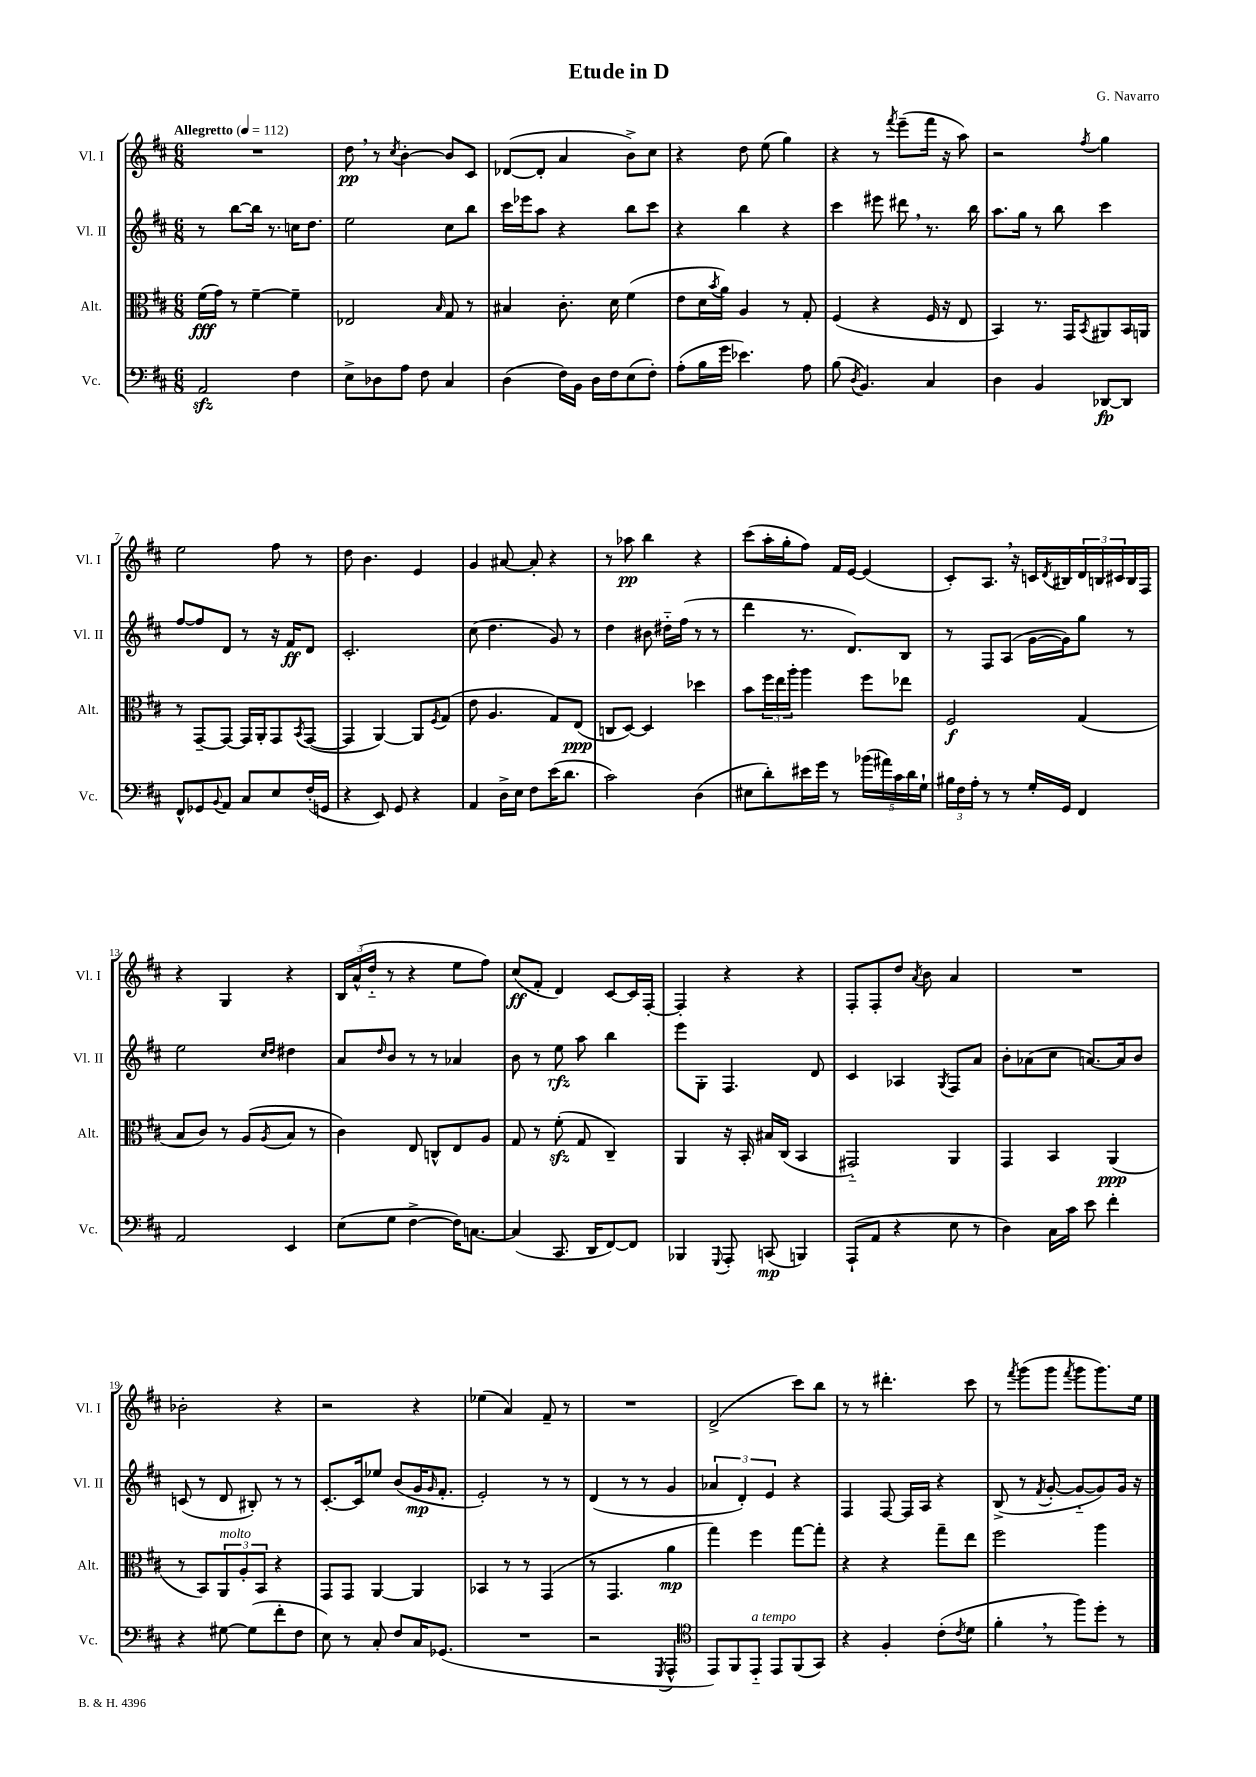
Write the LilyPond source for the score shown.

\header { title = "Etude in D" composer = "G. Navarro" }
<<
\new StaffGroup <<
\new Staff = "s0" \with { instrumentName = "Vl. I" shortInstrumentName = "Vl. I" } {
    \clef treble \key d \major \numericTimeSignature \time 6/8 \tempo "Allegretto" 4 = 112
    R2. |
    d''8\pp \breathe r8 \acciaccatura { cis''8 } b'4~-. b'8 cis'8 |
    des'8~( des'8-. a'4 b'8->) cis''8 |
    r4 d''8 e''8( g''4) |
    r4 r8 \acciaccatura { fis'''8 } e'''8--( fis'''16 r16 a''8) |
    r2 \acciaccatura { fis''8 } g''4 |
    e''2 fis''8 r8 |
    d''8 b'4. e'4 |
    g'4 ais'8~ ais'8-. r4 |
    r8 aes''8\pp b''4 r4 |
    cis'''8( a''16-. g''16-. fis''8) fis'16 e'16~ e'4( |
    cis'8-.) a8. \breathe r16 c'16 \acciaccatura { d'8 } bis16 \tuplet 3/2 { d'16 b16 cis'16 } b16 fis16 |
    r4 g4 r4 |
    \tuplet 3/2 { b16 a'16-^( d''16-_ } r8 r4 e''8 fis''8) |
    cis''8\ff( fis'8-. d'4) cis'8~ cis'16 fis16~-. |
    fis4-. r4 r4 |
    fis8-. fis8-. d''8 \acciaccatura { a'8 } b'8 a'4 |
    R2. |
    bes'2-. r4 |
    r2 r4 |
    ees''4( a'4) fis'8-- r8 |
    R2. |
    d'2->( cis'''8) b''8 |
    r8 r8 dis'''4.-. cis'''8 |
    r8 \acciaccatura { fis'''8 } g'''8( g'''8 \acciaccatura { fis'''8 } g'''8 g'''8.) e''16 \bar "|." |
}
\new Staff = "s1" \with { instrumentName = "Vl. II" shortInstrumentName = "Vl. II" } {
    \clef treble \key d \major \numericTimeSignature \time 6/8
    r8 b''8~ b''16 r8. c''16 d''8. |
    e''2 cis''8 b''8 |
    cis'''16 ees'''16 a''8 r4 b''8 cis'''8 |
    r4 b''4 r4 |
    cis'''4 eis'''8 dis'''8 \breathe r8. b''16 |
    a''8. g''16 r8 b''8 cis'''4 |
    fis''8~ fis''8 d'8 r8 r16 fis'16\ff d'8 |
    cis'2.-. |
    cis''8( d''4. g'8) r8 |
    d''4 bis'8 dis''16-_ fis''16( r8 r8 |
    d'''4 r8. d'8.) b8 |
    r8 fis8 a8( g'16~ g'16) g''8 r8 |
    e''2 \grace { cis''16 d''16 } dis''4 |
    a'8 \grace { d''16 } b'8 r8 r8 aes'4 |
    b'8 r8 e''8\rfz a''8 b''4 |
    e'''8 g8-. fis4. d'8 |
    cis'4 aes4 \acciaccatura { g8 } fis8 a'8 |
    b'8-. aes'8( cis''8 a'8.~) a'16 b'8 |
    c'8( r8 d'8 bis8-.) r8 r8 |
    cis'8.~-. cis'16 ees''8 b'8( g'16\mp \grace { g'16 } fis'8.-. |
    e'2-.) r8 r8 |
    d'4( r8 r8 g'4 |
    \tuplet 3/2 { aes'4 d'4-.) e'4 } r4 |
    fis4 fis8~ fis16 a16 r4 |
    b8->( r8 \acciaccatura { fis'8 } g'8~-. g'8~-_ g'8) g'16 r16 \bar "|." |
}
\new Staff = "s2" \with { instrumentName = "Alt." shortInstrumentName = "Alt." } {
    \clef alto \key d \major \numericTimeSignature \time 6/8
    fis'16\fff( g'16) r8 fis'4~-- fis'4-- |
    ees2 \grace { b16 } g8 r8 |
    bis4 cis'8.-. d'16 fis'4( |
    e'8 d'16 \acciaccatura { b'8 } a'16) a4 r8 g8-. |
    fis4( r4 fis16 r16 e8 |
    b,4) r8. g,16 \acciaccatura { b,8 } ais,8 b,16 a,16 |
    r8 g,8~-- g,8~ g,16 a,16-. g,8 \acciaccatura { b,8 } g,8~( |
    g,4 a,4~) a,8 \acciaccatura { fis8 } g8( |
    e'8 a4. g8) e8\ppp( |
    c8 d8~) d4 des''4 |
    b'8 \tuplet 3/2 { fis''16 e''16 a''16-. } a''4 fis''8 ees''8 |
    fis2\f g4( |
    b8 cis'8) r8 a8( \acciaccatura { a8 } b8 r8 |
    cis'4) e8 c8-^ e8 a8 |
    g8 r8 fis'8-.\sfz( g8 cis4--) |
    a,4 r16 b,16-. bis16 cis16( b,4 |
    gis,2-_) a,4 |
    g,4 b,4 a,4\ppp( |
    r8 b,8) \tuplet 3/2 { a,8^\markup { \italic "molto" } a8-. b,8 } r4 |
    g,8 g,8 a,4~ a,4 |
    bes,4 r8 r8 g,4( |
    r8 g,4. a'4\mp |
    g''4) fis''4 g''8~ g''8-. |
    r4 r4 g''8-- e''8 |
    fis''2 a''4 \bar "|." |
}
\new Staff = "s3" \with { instrumentName = "Vc." shortInstrumentName = "Vc." } {
    \clef bass \key d \major \numericTimeSignature \time 6/8
    a,2\sfz fis4 |
    e8-> des8 a8 fis8 cis4 |
    d4( fis16) b,16 d16 fis16 e8( fis8-.) |
    a8-.( b16 g'16 ees'4.) a8 |
    b8( \acciaccatura { d8 } b,4.) cis4 |
    d4 b,4 des,8~\fp des,8 |
    fis,8-^ ges,8 \appoggiatura { b,8 } a,8 cis8 e8 fis16-.( g,16 |
    r4 e,8) g,8 r4 |
    a,4 d16-> e16 fis8 e'16( d'8. |
    cis'2) d4( |
    eis8 d'8-.) eis'16 g'16 r8 \tuplet 5/4 { bes'16( ais'16) cis'16 d'16 g16-! } |
    \tuplet 3/2 { bis16 fis16 a16-. } r8 r8 g16-. g,16 fis,4 |
    a,2 e,4 |
    e8( g8 fis4~-> fis16) c8.~ |
    c4( cis,8. d,16 fis,8~) fis,8 |
    bes,,4 \appoggiatura { g,,8 } a,,8-. c,8\mp( b,,4) |
    a,,8-!( a,8 r4 e8 r8 |
    d4) cis16 cis'16 e'8 fis'4-. |
    r4 gis8~ gis8( fis'8-. fis8 |
    e8) r8 cis8-. fis8 cis16 ges,8.( |
    R2. |
    r2 \acciaccatura { g,,8 } a,,4-^ |
    \clef tenor e,8) fis,8 e,8-_^\markup { \italic "a tempo" } e,8 fis,8( g,8) |
    r4 fis4-. cis'8-.( \acciaccatura { cis'8 } d'8 |
    fis'4-. \breathe r8 fis''8) d''8-. r8 \bar "|." |
}
>>
>>
